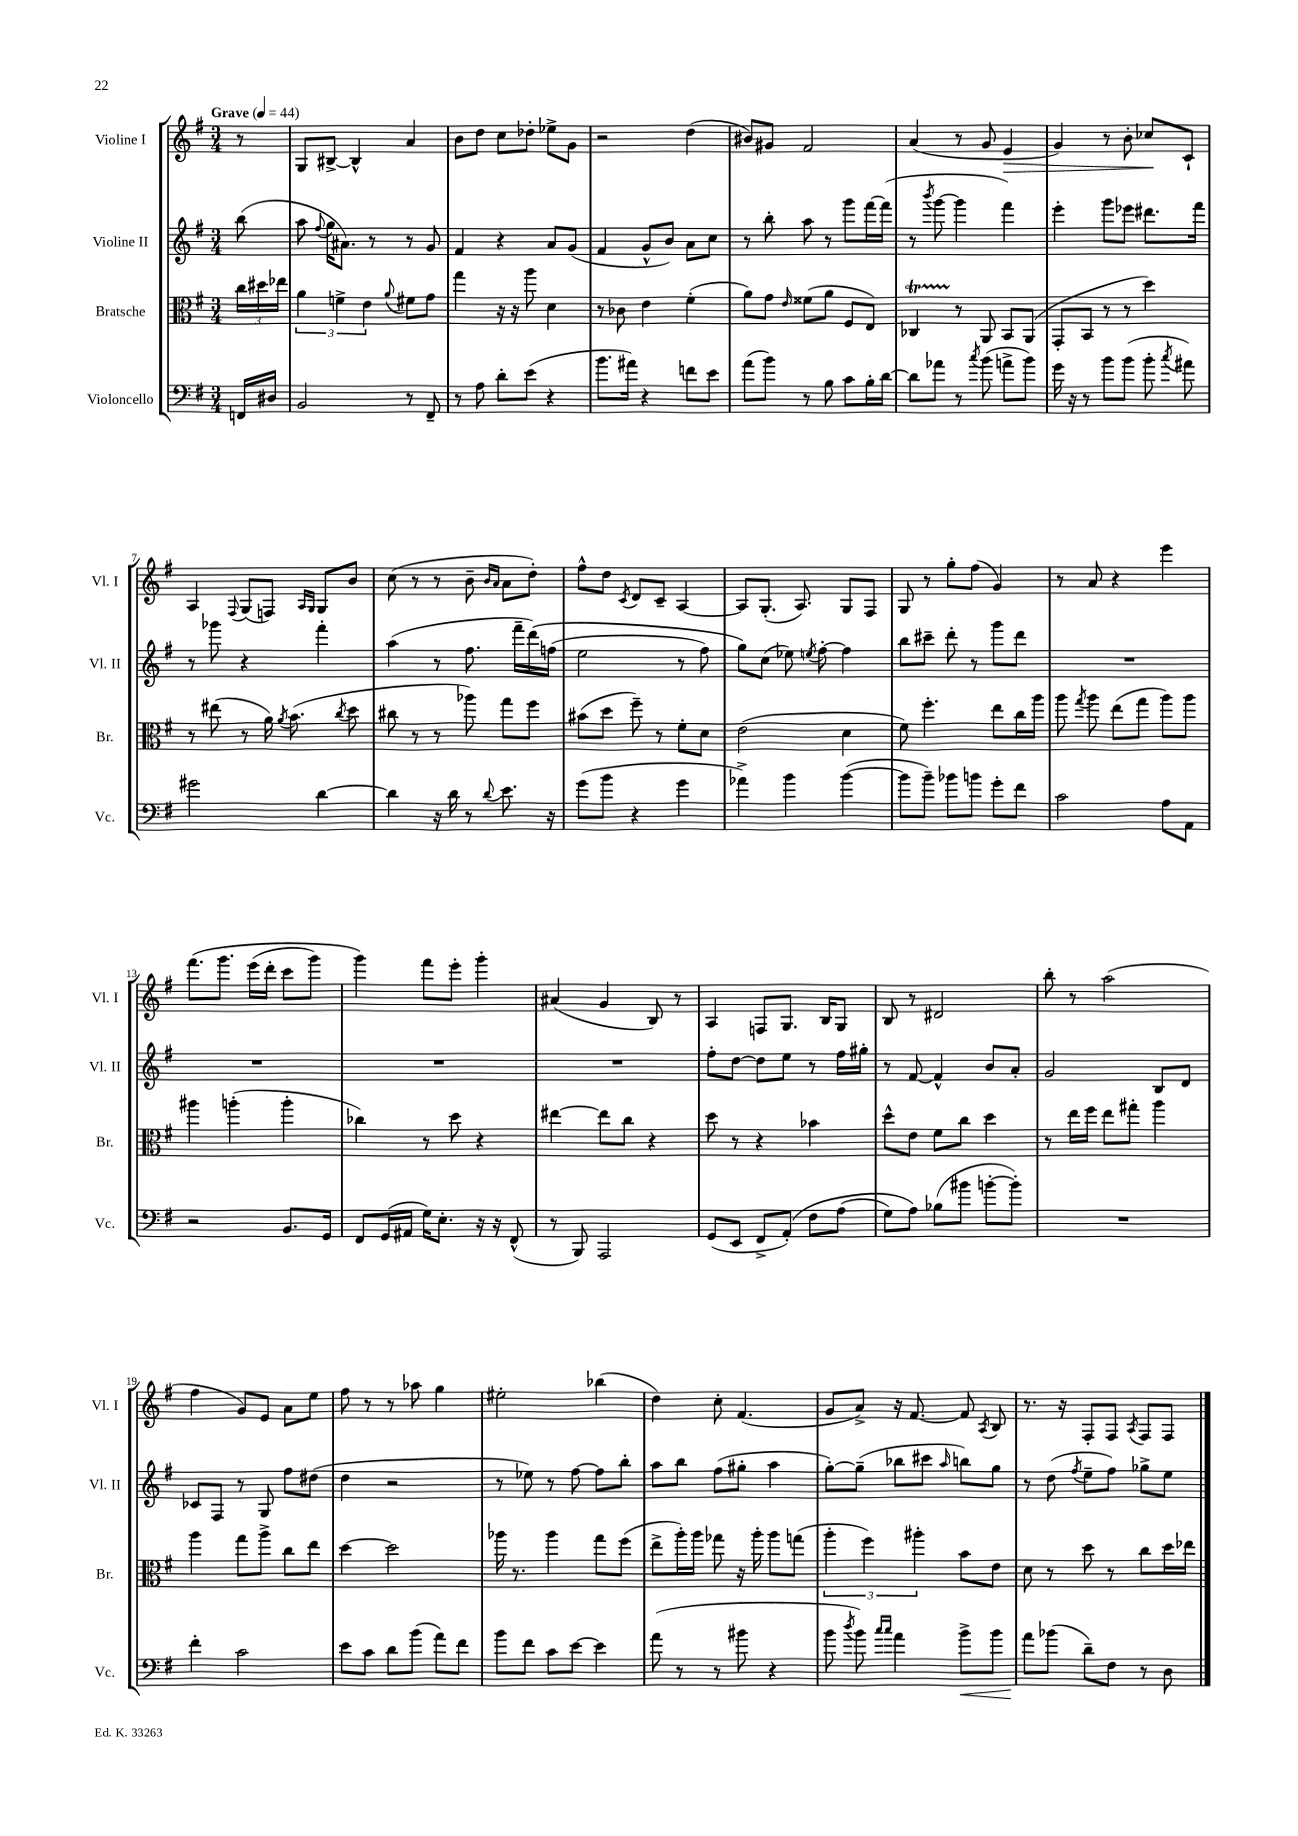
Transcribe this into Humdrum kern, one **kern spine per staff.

**kern	**dynam	**kern	**kern	**kern	**dynam
*part4	*part4	*part3	*part2	*part1	*part1
*staff4	*staff4	*staff3	*staff2	*staff1	*staff1
*I"Violoncello	*	*I"Bratsche	*I"Violine II	*I"Violine I	*
*I'Vc.	*	*I'Br.	*I'Vl. II	*I'Vl. I	*
*clefF4	*	*clefC3	*clefG2	*clefG2	*
*k[f#]	*	*k[f#]	*k[f#]	*k[f#]	*
*M3/4	*	*M3/4	*M3/4	*M3/4	*
*MM44	*	*MM44	*MM44	*MM44	*
=	=	=	=	=	=
!	!	!	!	!LO:TX:a:B:t=Grave	!
16FFn/LL	.	24cc\LL	(8bb\	8r	.
.	.	24dd#X\	.	.	.
16D#X/JJ	.	.	.	.	.
.	.	24ee-X\JJ	.	.	.
=1	=1	=1	=1	=1	=1
2BB/	.	6a\	8aa\	8G/L	.
.	.	.	8qqff#/	.	.
.	.	.	16gg\KL	[8B#X^/J	.
.	.	6fn^\	.	.	.
.	.	.	8.a#X\J)	.	.
.	.	.	.	4B#^^/]	.
.	.	6e\	.	.	.
.	.	.	8r	.	.
.	.	8qqa/	.	.	.
8r	.	8f#X\L	8r	4a/	.
8FF#~/	.	8g\J	8g/	.	.
=2	=2	=2	=2	=2	=2
8r	.	4gg\	4f#/	8b\L	.
8A\	.	.	.	8dd\J	.
8d'\L	.	16r	4r	8cc\L	.
.	.	16r	.	.	.
(8e\J	.	8aa\	.	8dd-X'\J	.
4r	.	4d\	8a/L	8ee-X^\L	.
.	.	.	(8g/J	8g\J	.
=3	=3	=3	=3	=3	=3
8.b\L	.	8r	4f#/	2r	.
.	.	8c-X\	.	.	.
16a#X\Jk)	.	.	.	.	.
4r	.	4e\	8g^^/L	.	.
.	.	.	8b/J)	.	.
8fn\L	.	(4f#'\	8a\L	(4dd\	.
8e\J	.	.	8cc\J	.	.
=4	=4	=4	=4	=4	=4
(8a\L	.	8a\L)	8r	8b#X/L)	.
8b\J)	.	8g\J	8bb'\	8g#X/J	.
.	.	16qqe/	.	.	.
8r	.	(8f##X\L	8aa\	2f#/	.
8B\	.	8a\J	8r	.	.
8c\L	.	8F#/L	8ggg\L	.	.
16B'\L	.	8E/J)	[16fff#\L	.	.
[16d\JJ	.	.	(16fff#\JJ]	.	.
=5	=5	=5	=5	=5	=5
8d\L]	.	4C-XT/	8r	(4a/	.
.	.	.	8qbbb/	.	.
8a-X\J	.	.	[8ggg\	.	.
8r	.	8r	4ggg\]	8r	.
8qcc/	.	.	.	.	.
(8b\	.	8AA/	.	8g/	.
!	!	!	!	!	!LO:HP:b
8an^\L	.	8BB/L	4fff#\)	4e/	>
8b\J)	.	(8AA/J	.	.	.
=6	=6	=6	=6	=6	=6
16g\	.	8GG'/L	4eee'\	4g/)	.
16r	.	.	.	.	.
8r	.	8BB/J	.	.	.
8b\L	.	8r	8ggg\L	8r	.
(8b\J	.	8r	8eee-X\J	8b'\	.
8b'\	.	4dd\)	8.ddd#X\L	8cc-X/L	.
8qcc/	.	.	.	.	.
8a#X\)	.	.	.	8c`/J	]
.	.	.	16fff#\Jk	.	.
!!LO:LB:g=z
=7	=7	=7	=7	=7	=7
2g#X\	.	8r	8r	4A/	.
.	.	(8ee#X\	8ggg-X\	.	.
.	.	.	.	8qqF#/	.
.	.	8r	4r	(8G/L	.
.	.	16a\)	.	8Fn/J)	.
.	.	8qa/	.	.	.
.	.	(8.b\	.	.	.
.	.	.	.	16qqA/LL	.
.	.	.	.	16qqG/JJ	.
[4d\	.	.	4fff#'\	8G/L	.
.	.	8qcc/	.	.	.
.	.	8dd\	.	8b/J	.
=8	=8	=8	=8	=8	=8
4d\]	.	8cc#X\	(4aa\	(8cc\	.
.	.	8r	.	8r	.
16r	.	8r	8r	8r	.
16d\	.	.	.	.	.
8r	.	8aa-X\)	8.ff#\	8b~\	.
.	.	.	.	16qqb/LL	.
8qqd/	.	.	.	16qqa/JJ	.
8.e\	.	8gg\L	.	8a\L	.
.	.	.	16fff#~\LL	.	.
.	.	8ff#\J	(16ddd\)	8dd'\J)	.
16r	.	.	(16ffn\JJ	.	.
=9	=9	=9	=9	=9	=9
(8g\L	.	(8b#X\L	2ee\	8ff#^^\L	.
8b\J	.	8dd\J	.	8dd\J	.
.	.	.	.	8qc/	.
4r	.	8ff#~\)	.	8d/L	.
.	.	8r	.	8c~/J	.
4g\	.	8f#'\L	8r	[4A/	.
.	.	8d\J	8ff#\)	.	.
=10	=10	=10	=10	=10	=10
4a-X^\)	.	(2e\	8gg\L)	8A/L]	.
.	.	.	(8cc\J	(8.G'/J	.
4b\	.	.	8ee-X\)	.	.
.	.	.	.	8.A/)	.
.	.	.	8qeen/	.	.
.	.	.	[8ff#'\	.	.
([4b\	.	4d\	4ff#\]	8G/L	.
.	.	.	.	8F#/J	.
=11	=11	=11	=11	=11	=11
8b\L]	.	8f#\)	8bb\L	8G/	.
8b~\J)	.	4.ff#'\	8ccc#X~\J	8r	.
8b-X\L	.	.	8ddd'\	8gg'\L	.
8bn\J	.	.	8r	(8ff#\J	.
8g'\L	.	8ee\L	8ggg\L	4g/)	.
8f#\J	.	16cc\L	8ddd\J	.	.
.	.	16aa\JJ	.	.	.
=12	=12	=12	=12	=12	=12
2c\	.	8aa\	2.r	8r	.
.	.	8qgg/	.	.	.
.	.	8aa\	.	8a/	.
.	.	(8ee\L	.	4r	.
.	.	8gg\J	.	.	.
8A\L	.	8aa\L)	.	4eee\	.
8AA\J	.	8aa\J	.	.	.
!!LO:LB:g=z
=13	=13	=13	=13	=13	=13
2r	.	4aa#X\	2.r	(8.fff#\L	.
.	.	.	.	8.ggg\J	.
.	.	(4aan'\	.	.	.
.	.	.	.	(16eee\LL	.
.	.	.	.	16ddd'\JJ	.
8.BB/L	.	4aa'\	.	8ccc\L	.
.	.	.	.	8ggg\J)	.
16GG/Jk	.	.	.	.	.
=14	=14	=14	=14	=14	=14
8FF#/L	.	4cc-X\)	2.r	4ggg\)	.
(16GG/L	.	.	.	.	.
16AA#X/JJ	.	.	.	.	.
16G\KL)	.	8r	.	8fff#\L	.
8.E'\J	.	.	.	.	.
.	.	8dd\	.	8eee'\J	.
16r	.	4r	.	4ggg'\	.
16r	.	.	.	.	.
(8FF#^^/	.	.	.	.	.
=15	=15	=15	=15	=15	=15
8r	.	[4ee#X\	2.r	(4a#X/	.
8BBB/)	.	.	.	.	.
2AAA/	.	8ee#\L]	.	4g/	.
.	.	8cc\J	.	.	.
.	.	4r	.	8B/)	.
.	.	.	.	8r	.
=16	=16	=16	=16	=16	=16
(8GG/L	.	8dd\	8ff#'\L	4A/	.
8EE/J	.	8r	[8dd\J	.	.
8FF#^/L	.	4r	8dd\L]	8Fn/L	.
(8AA'/J)	.	.	8ee\J	8.G/J	.
8F#\L	.	4b-X\	8r	.	.
.	.	.	.	16B/KL	.
(8A\J	.	.	16ff#\LL	8G/J	.
.	.	.	16gg#X'\JJ	.	.
=17	=17	=17	=17	=17	=17
8G\L)	.	8dd^^\L	8r	8B/	.
8A\J)	.	8e\J	[8f#/	8r	.
(8B-X\L	.	8f#\L	4f#^^/]	2d#X/	.
8b#X\J	.	8cc\J	.	.	.
[8bn'\L	.	4dd\	8b/L	.	.
8b'\J])	.	.	8a'/J	.	.
=18	=18	=18	=18	=18	=18
2.r	.	8r	2g/	8bb'\	.
.	.	16ee\LL	.	8r	.
.	.	16ff#\JJ	.	.	.
.	.	8ee\L	.	(2aa\	.
.	.	8gg#X'\J	.	.	.
.	.	4aa\	8B/L	.	.
.	.	.	8d/J	.	.
!!LO:LB:g=z
=19	=19	=19	=19	=19	=19
4f#'\	.	4aa\	8c-X/L	4ff#\	.
.	.	.	8F#/J	.	.
2c\	.	8gg\L	8r	8g/L)	.
.	.	8aa^\J	8G/	8e/J	.
.	.	8cc\L	8ff#\L	8a\L	.
.	.	8ee\J	(8dd#X\J	8ee\J	.
=20	=20	=20	=20	=20	=20
8e\L	.	[4dd\	4dd\	8ff#\	.
8c\J	.	.	.	8r	.
8d\L	.	2dd\]	2r	8r	.
(8b\J	.	.	.	8aa-X\	.
8a\L)	.	.	.	4gg\	.
8f#\J	.	.	.	.	.
=21	=21	=21	=21	=21	=21
8b\L	.	16aa-X\	8r	2ee#X'\	.
.	.	8.r	.	.	.
8f#\J	.	.	8ee-X\)	.	.
8c\L	.	4aa-\	8r	.	.
[8e\J	.	.	[8ff#\	.	.
4e\]	.	8gg\L	8ff#\L]	(4bb-X\	.
.	.	(8ff#\J	8bb'\J	.	.
=22	=22	=22	=22	=22	=22
(8a\	.	8ee^\L	8aa\L	4dd\)	.
8r	.	16aa'\L)	8bb\J	.	.
.	.	16aa\JJ	.	.	.
8r	.	8gg-X\	(8ff#\L	8cc'\	.
8b#X\	.	16r	8gg#X'\J	(4.f#/	.
.	.	16aa'\	.	.	.
4r	.	8aa\L	4aa\	.	.
.	.	(8ggn\J	.	.	.
=23	=23	=23	=23	=23	=23
8b\	.	6aa'\	[8gg'\L)	8g/L	.
8qdd/	.	.	.	.	.
8b\)	.	.	(8gg~\J]	8a^/J)	.
.	.	6ff#\)	.	.	.
16qqcc/LL	.	.	.	.	.
16qqcc/JJ	.	.	.	.	.
4a\	.	.	8bb-X\L	16r	.
.	.	.	.	[8.f#/	.
.	.	6aa#X'\	.	.	.
.	.	.	8ccc#X\J	.	.
.	.	.	16qqaa/	.	.
!	!LO:HP:b	!	!	!	!
8b^\L	<	8b\L	8bbn\L)	8f#/]	.
.	.	.	.	8qA/	.
8b\J	.	8e\J	8gg\J	8B/	.
=24	=24	=24	=24	=24	=24
8a\L	.	8d\	8r	8.r	.
(8b-X\J	[	8r	(8dd\	.	.
.	.	.	.	16r	.
.	.	.	8qff#/	.	.
8d~\L)	.	8dd\	8ee~\L	8F#'/L	.
8F#\J	.	8r	8ff#\J)	8F#/J	.
.	.	.	.	8qA/	.
8r	.	8cc\L	8gg-X^\L	8F#/L	.
8D\	.	16dd\L	8ee\J	8F#/J	.
.	.	16ee-X\JJ	.	.	.
==	==	==	==	==	==
*-	*-	*-	*-	*-	*-
